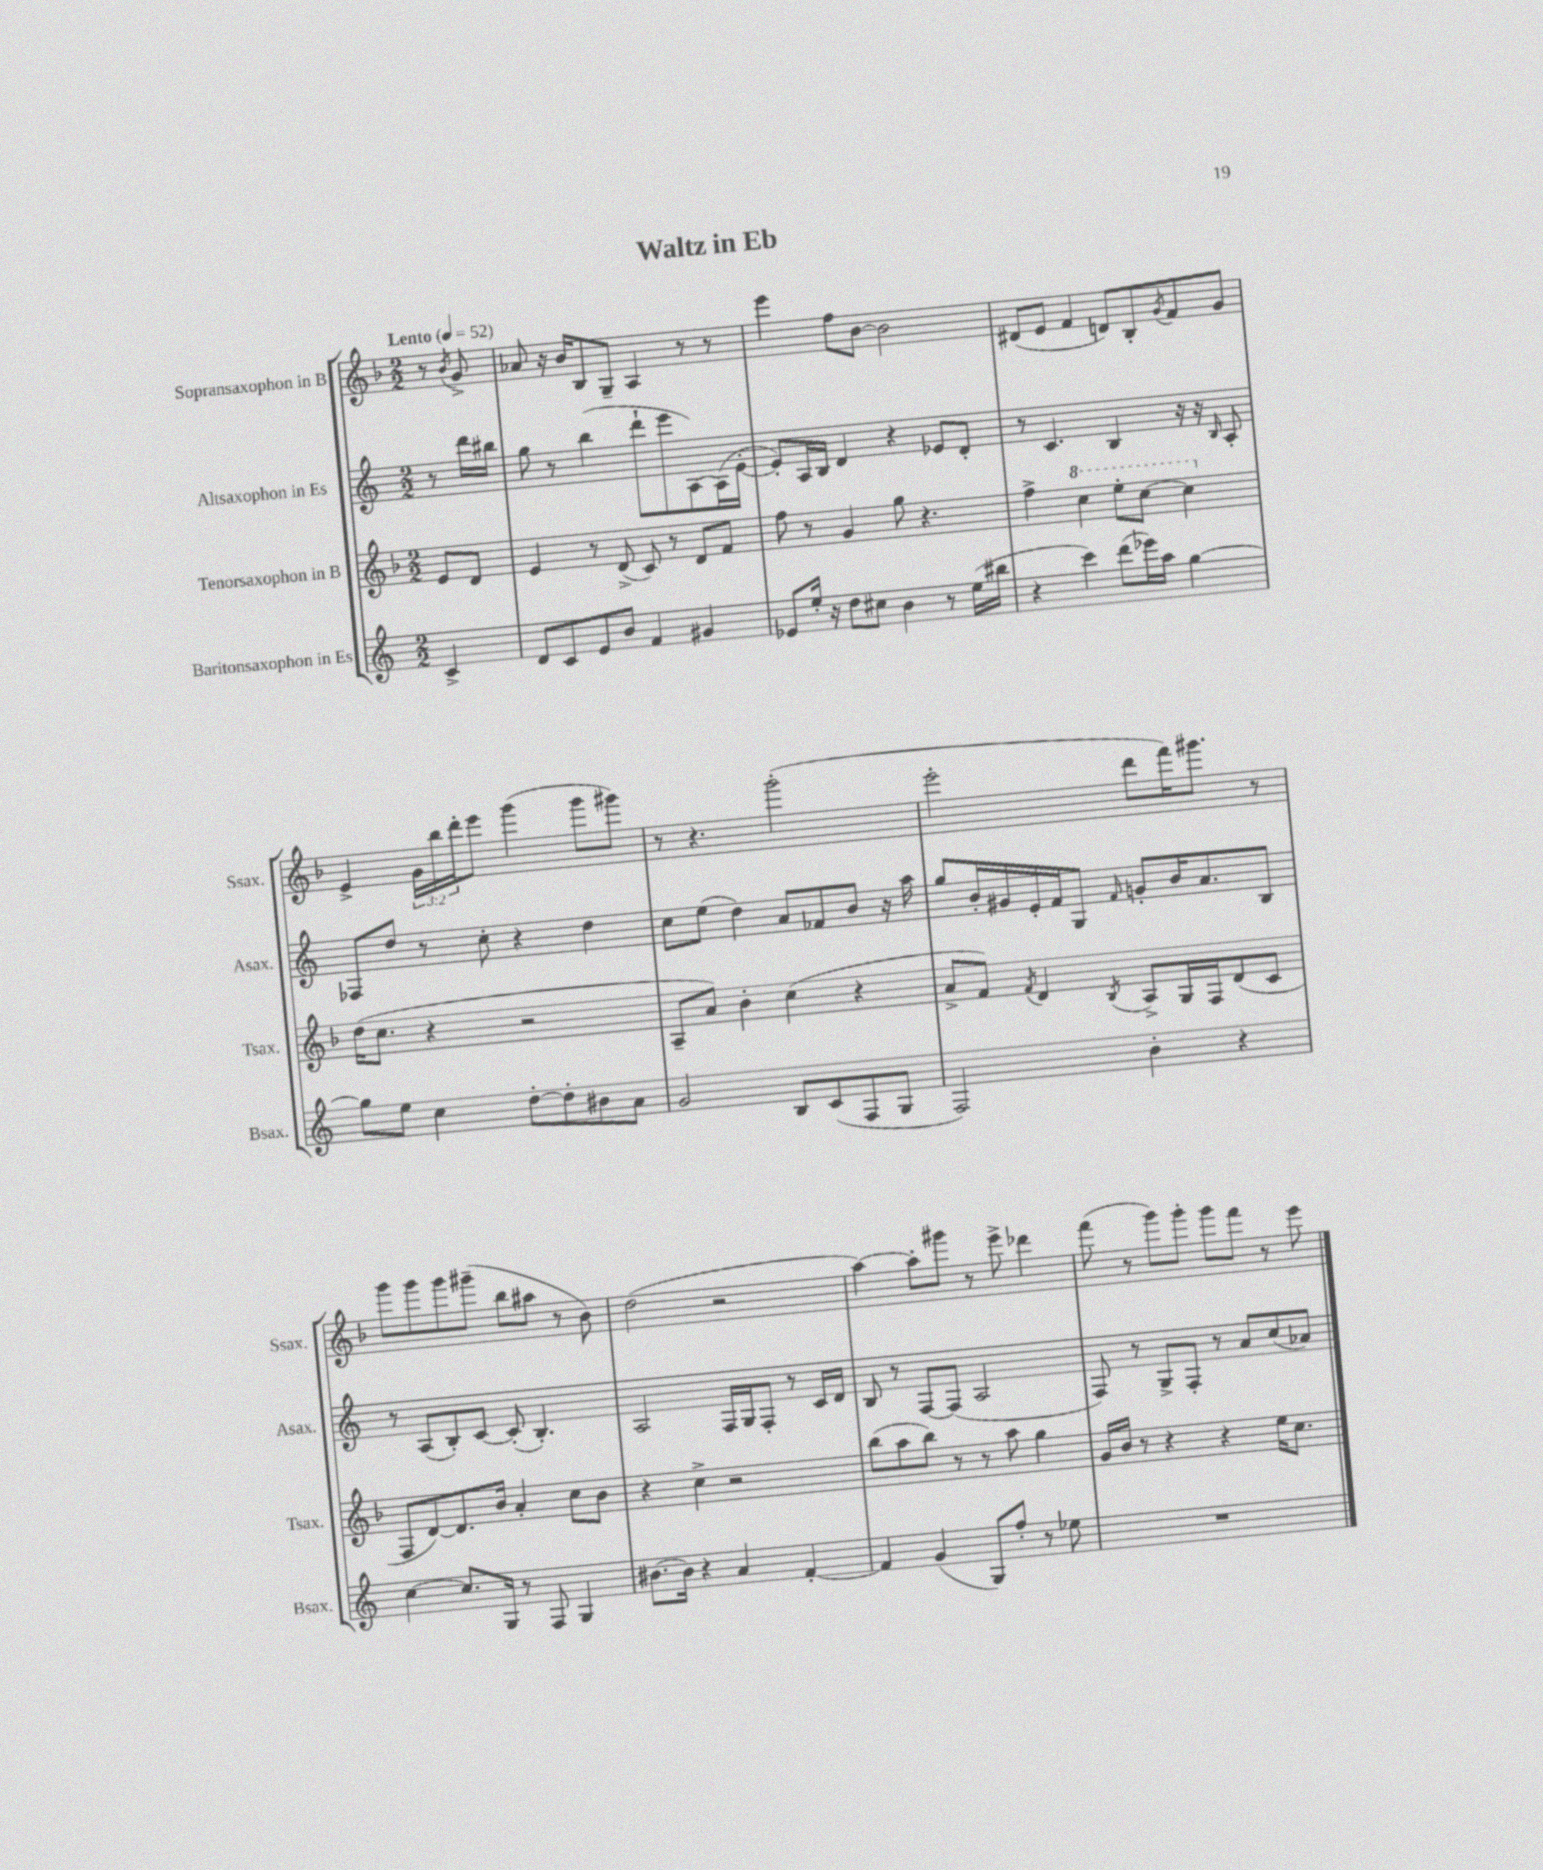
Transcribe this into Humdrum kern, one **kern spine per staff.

**kern	**kern	**kern	**kern
*part4	*part3	*part2	*part1
*staff4	*staff3	*staff2	*staff1
*I"Baritonsaxophon in Es	*I"Tenorsaxophon in B	*I"Altsaxophon in Es	*I"Sopransaxophon in B
*I'Bsax.	*I'Tsax.	*I'Asax.	*I'Ssax.
*clefG2	*clefG2	*clefG2	*clefG2
*k[]	*k[b-]	*k[]	*k[b-]
*M2/2	*M2/2	*M2/2	*M2/2
*MM52	*MM52	*MM52	*MM52
=	=	=	=
!	!	!	!LO:TX:a:B:t=Lento
4c^/	8e/L	8r	8r
.	.	.	8qb-/
.	8d/J	16ddd\LL	8g^/
.	.	16bb#X\JJ	.
=1	=1	=1	=1
8d/L	4e/	8gg\	8a-X/
8c/	.	8r	16r
.	.	.	16b-/KL
8e/	8r	(4bb\	8B-/
8b/J	(8d^/	.	8G~/J
4f/	8c/)	8ddd`\L	4A/
.	8r	8eee\	.
4g#X/	8d/L	[8A\)	8r
.	8f/J	(16A\L]	8r
.	.	[16e'\JJ	.
=2	=2	=2	=2
8e-X/L	8ff\	8e'/L])	4eee\
16ee'/Jk	8r	16A/L	.
16r	.	16B/JJ	.
8dd\L	4g/	4d/	8ff\L
8cc#X\J	.	.	[8b-\J
4b\	8gg\	4r	2b-\]
.	4.r	.	.
8r	.	8e-X/L	.
(16ee\LL	.	8d'/J	.
16bb#X\JJ	.	.	.
=3	=3	=3	=3
4r	4ff^\	8r	(8d#X/L
.	.	4.c/	8e/J
*	*8va	*	*
4ccc\)	4ccc\	.	4f/
(8ddd\L	8eee'\L	4B/	8dn/L)
16eee-X\L)	[8ccc\J	.	8B-'/
16aa\JJ	.	.	.
.	.	.	8qg/
[4gg\	4ccc\]	16r	8f/
.	.	16r	.
.	.	16qqB/	.
.	.	8A'/	8g/J
!!LO:LB:g=z
=4	=4	=4	=4
*	*X8va	*	*
8gg\L]	(16dd\KL	8F-X/L	4e^/
.	8.cc\J	.	.
8ee\J	.	8dd/J	.
4cc\	4r	8r	24g\LL
.	.	.	24bb-\
.	.	.	24ddd'\J
.	.	8cc'\	8eee\J
[8dd'\L	2r	4r	(4ggg\
8dd'\]	.	.	.
8b#X\	.	4dd\	8ggg\L
8a\J	.	.	8ggg#X\J)
=5	=5	=5	=5
2g/	8A~/L	8cc\L	8r
.	8a/J)	(8ee\J	4.r
.	4b-'\	4dd\)	.
8B/L	(4cc\	8a/L	(2ggg'\
(8c/	.	8f-X/	.
8F/	4r	8b/J	.
8G/J	.	16r	.
.	.	16aa\	.
=6	=6	=6	=6
2F/)	8a^/L	8gg/L	2eee'\
.	8f/J)	16b'/L	.
.	.	16g#X/	.
.	8qf/	.	.
.	4d/	16e'/	.
.	.	16f/J	.
.	.	8G/J	.
.	8qB-/	16qqf/	.
4b'\	8A^/L	8gn'/L	8ddd\L
.	16G/L	16b/K	16fff\K)
.	16F/J	8.a/	8.ggg#X\J
4r	(8d/	.	.
.	8c/J	8B/J	8r
!!LO:LB:g=z
=7	=7	=7	=7
[4cc\	8F/L	8r	8ggg\L
.	[8d/)	(8A/L	8ggg\
8.cc/L]	8.d/]	8B'/)	8ggg\
.	.	[8c/J	(8ggg#X~\J
16G/Jk	16b-/Jk	.	.
8r	4a'/	(8c'/]	8bb-\L
8F/	.	4.B'/)	8aa#X\J
4G/	8cc\L	.	8r
.	8b-\J	.	8b-\)
=8	=8	=8	=8
[8.b#X\L	4r	2A/	(2dd\
16b#\Jk]	.	.	.
4r	4cc^\	.	.
4a/	2r	16F/LL	2r
.	.	16G/J	.
.	.	8F'/J	.
[4f'/	.	8r	.
.	.	16c/LL	.
.	.	16d/JJ	.
=9	=9	=9	=9
4f/]	(8bb-\L	8B/	[4aa\)
.	8aa\	8r	.
(4g/	8bb-\J)	[8F/L	8aa'\L]
.	8r	(8F/J]	8ggg#X\J
8G/L)	8r	2A/	8r
8ff'/J	8aa\	.	8eee^\
8r	4gg\	.	4ddd-X\
8ee-X\	.	.	.
=10	=10	=10	=10
1r	16g/LL	8F/)	(8fff\
.	16b-/JJ	.	.
.	8r	8r	8r
.	4r	8G^/L	8ggg\L)
.	.	8F'/J	8ggg'\J
.	4r	8r	8ggg\L
.	.	8a/L	8fff\J
.	16ee\KL	(8cc/	8r
.	8.cc\J	.	.
.	.	8a-X/J)	8eee\
==	==	==	==
*-	*-	*-	*-
